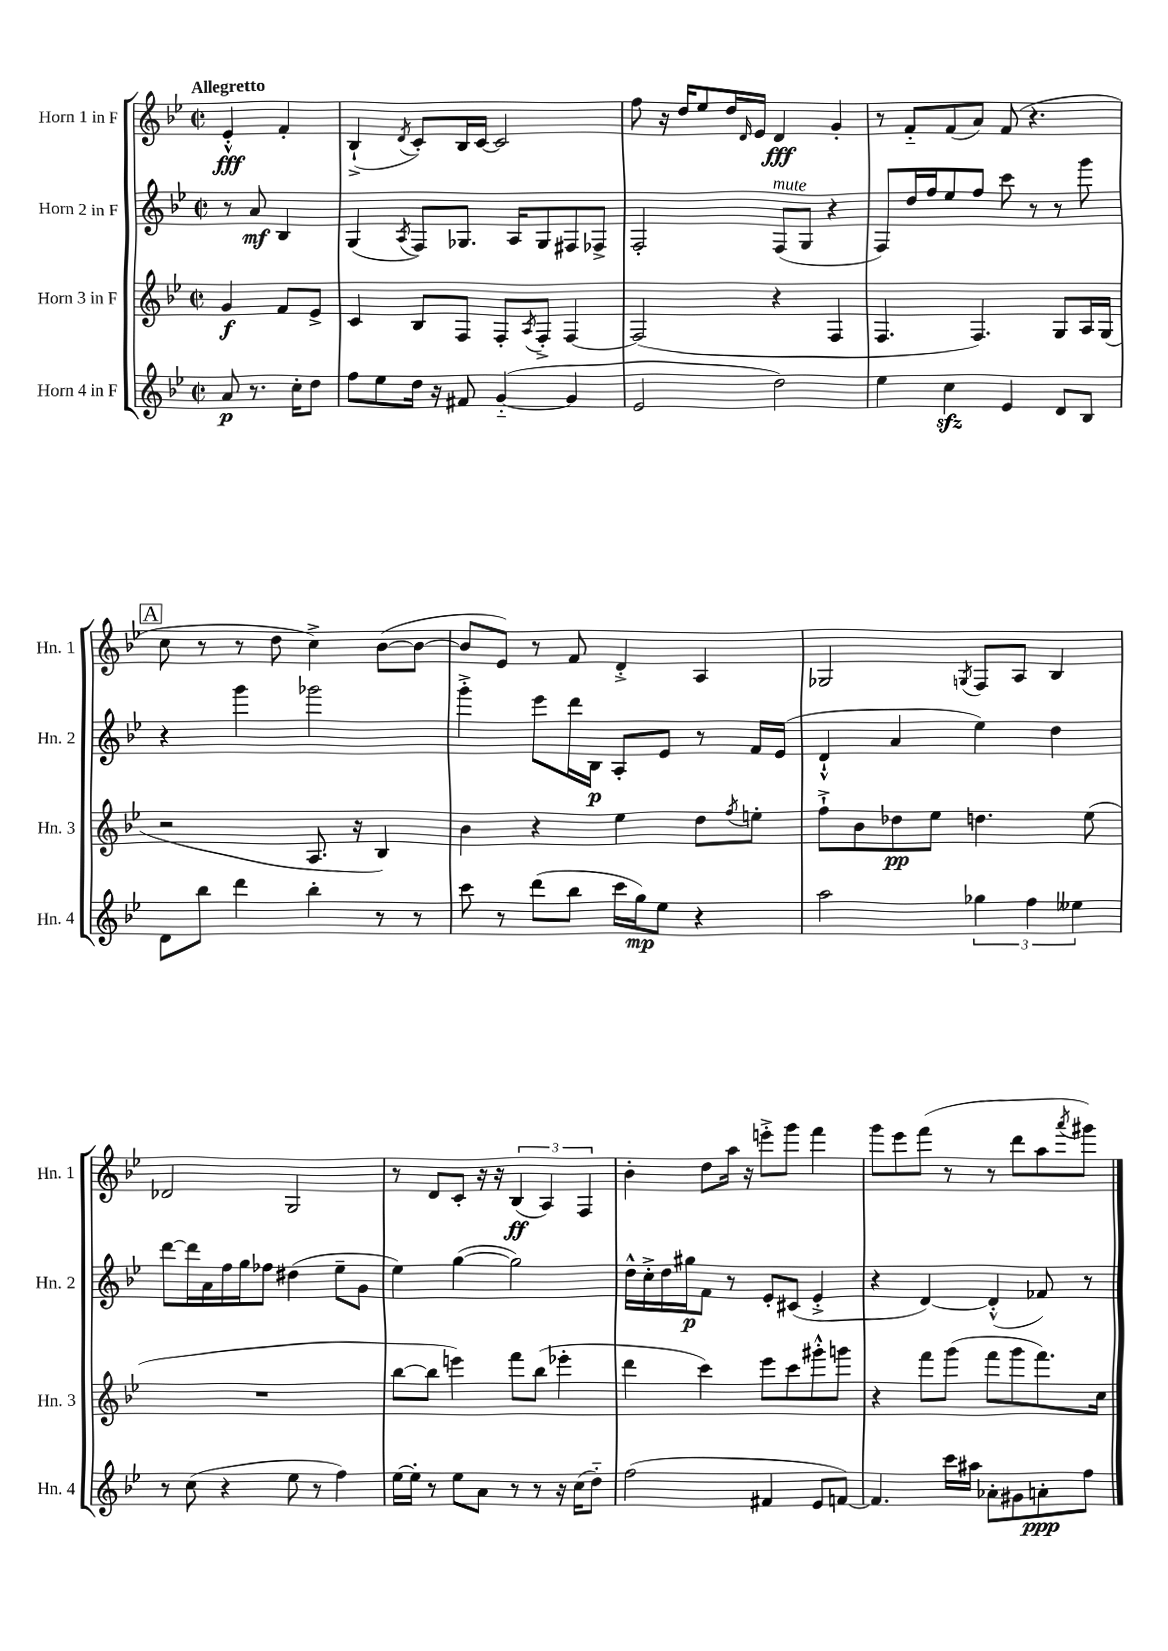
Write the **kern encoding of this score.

**kern	**dynam	**kern	**dynam	**kern	**dynam	**kern	**dynam
*part4	*part4	*part3	*part3	*part2	*part2	*part1	*part1
*staff4	*staff4	*staff3	*staff3	*staff2	*staff2	*staff1	*staff1
*I"Horn 4 in F	*	*I"Horn 3 in F	*	*I"Horn 2 in F	*	*I"Horn 1 in F	*
*I'Hn. 4	*	*I'Hn. 3	*	*I'Hn. 2	*	*I'Hn. 1	*
*clefG2	*	*clefG2	*	*clefG2	*	*clefG2	*
*k[b-e-]	*	*k[b-e-]	*	*k[b-e-]	*	*k[b-e-]	*
*M2/2	*	*M2/2	*	*M2/2	*	*M2/2	*
*met(c|)	*	*met(c|)	*	*met(c|)	*	*met(c|)	*
=	=	=	=	=	=	=	=
!	!	!	!	!	!	!LO:TX:a:B:t=Allegretto	!
8a/	p	4g/	f	8r	.	4e-'^^/	fff
8.r	.	.	.	8a/	mf	.	.
.	.	8f/L	.	4B-/	.	4f'/	.
16cc'\KL	.	.	.	.	.	.	.
8dd\J	.	8e-^/J	.	.	.	.	.
=1	=1	=1	=1	=1	=1	=1	=1
8ff\L	.	4c/	.	(4G/	.	(4B-`^/	.
8ee-\	.	.	.	.	.	.	.
.	.	.	.	8qA/	.	8qd/	.
16dd\Jk	.	8B-/L	.	8F/L)	.	8c'/L)	.
16r	.	.	.	.	.	.	.
8f#X/	.	8F/J	.	8.G-X/J	.	16B-/L	.
.	.	.	.	.	.	[16c/JJ	.
([4g/	.	8F'/L	.	.	.	2c/]	.
.	.	.	.	16A/KL	.	.	.
.	.	8qA/	.	.	.	.	.
.	.	8F'^/J	.	8G-/	.	.	.
4g/]	.	[4F/	.	8F#X/	.	.	.
.	.	.	.	8F-X^/J	.	.	.
=2	=2	=2	=2	=2	=2	=2	=2
2e-/	.	(2F/]	.	2F'/	.	8ff\	.
.	.	.	.	.	.	16r	.
.	.	.	.	.	.	16dd/KL	.
.	.	.	.	.	.	8ee-/	.
.	.	.	.	.	.	16dd/L	.
.	.	.	.	.	.	16qqd/	.
.	.	.	.	.	.	16e-/JJ	.
!	!	!	!	!LO:TX:a:i:t=mute	!	!	!
2dd\)	.	4r	.	(8F/L	.	4d/	fff
.	.	.	.	8G/J	.	.	.
.	.	4F/	.	4r	.	4g'/	.
=3	=3	=3	=3	=3	=3	=3	=3
4ee-\	.	4.F/	.	8F/L)	.	8r	.
.	.	.	.	16dd/L	.	8f/L	.
.	.	.	.	16ff/J	.	.	.
4cczz\	.	.	.	8ee-/	.	(8f/	.
.	.	4.F/)	.	8ff/J	.	8a/J)	.
4e-/	.	.	.	8ccc\	.	(8f/	.
.	.	.	.	8r	.	4.r	.
8d/L	.	8G/L	.	8r	.	.	.
8B-/J	.	16A/L	.	8ggg\	.	.	.
.	.	(16G/JJ	.	.	.	.	.
!!LO:LB:g=z
!!LO:REH:place=s1:t=A
=4	=4	=4	=4	=4	=4	=4	=4
8d\L	.	2r	.	4r	.	8cc\	.
8bb-\J	.	.	.	.	.	8r	.
4ddd\	.	.	.	4ggg\	.	8r	.
.	.	.	.	.	.	8dd\	.
4bb-'\	.	8.A/	.	2ggg-X\	.	4cc^\)	.
.	.	16r	.	.	.	.	.
8r	.	4B-/)	.	.	.	([8b-\L	.
8r	.	.	.	.	.	8b-\J_	.
=5	=5	=5	=5	=5	=5	=5	=5
8ccc\	.	4b-\	.	4ggg'^\	.	8b-/L]	.
8r	.	.	.	.	.	8e-/J)	.
(8ddd\L	.	4r	.	8eee-\L	.	8r	.
8bb-\J	.	.	.	16ddd\L	.	8f/	.
.	.	.	.	16B-\JJ	p	.	.
16ccc\LL	.	4ee-\	.	8A'/L	.	4d'^/	.
16gg\J)	mp	.	.	.	.	.	.
8ee-\J	.	.	.	8e-/J	.	.	.
4r	.	8dd\L	.	8r	.	4A/	.
.	.	8qff/	.	.	.	.	.
.	.	8een'\J	.	16f/LL	.	.	.
.	.	.	.	(16e-/JJ	.	.	.
=6	=6	=6	=6	=6	=6	=6	=6
2aa\	.	8ff`^\L	.	4d`^^/	.	2G-X/	.
.	.	8b-\	.	.	.	.	.
.	.	8dd-X\	pp	4a/	.	.	.
.	.	8ee-\J	.	.	.	.	.
.	.	.	.	.	.	8qGn/	.
6gg-X\	.	4.ddn\	.	4ee-\)	.	8F/L	.
.	.	.	.	.	.	8A/J	.
6ff\	.	.	.	.	.	.	.
.	.	.	.	4dd\	.	4B-/	.
6ee--X\	.	.	.	.	.	.	.
.	.	(8ee-\	.	.	.	.	.
!!LO:LB:g=z
=7	=7	=7	=7	=7	=7	=7	=7
8r	.	1r	.	[8ddd\L	.	2d-X/	.
(8cc\	.	.	.	16ddd\L]	.	.	.
.	.	.	.	16a\	.	.	.
4r	.	.	.	16ff\	.	.	.
.	.	.	.	16gg\J	.	.	.
.	.	.	.	8ff-X\J	.	.	.
8ee-\	.	.	.	(4dd#X\	.	2G/	.
8r	.	.	.	.	.	.	.
4ff\)	.	.	.	8ee-~\L	.	.	.
.	.	.	.	8g\J	.	.	.
=8	=8	=8	=8	=8	=8	=8	=8
[16ee-\LL	.	[8bb-\L	.	4ee-\)	.	8r	.
16ee-'\JJ]	.	.	.	.	.	.	.
8r	.	8bb-\J]	.	.	.	8d/L	.
8ee-\L	.	4eeen\)	.	([4gg\	.	8c'/J	.
8a\J	.	.	.	.	.	16r	.
.	.	.	.	.	.	16r	.
8r	.	8fff\L	.	2gg\])	.	(6B-/	ff
8r	.	(8bb-\J	.	.	.	.	.
.	.	.	.	.	.	6A/)	.
16r	.	4eee-X'\	.	.	.	.	.
(16cc\KL	.	.	.	.	.	.	.
.	.	.	.	.	.	6F/	.
8dd\J)	.	.	.	.	.	.	.
=9	=9	=9	=9	=9	=9	=9	=9
(2ff\	.	4ddd\	.	16dd^^\LL	.	4b-'\	.
.	.	.	.	16cc'^\	.	.	.
.	.	.	.	16dd\	.	.	.
.	.	.	.	16gg#X\J	p	.	.
.	.	4ccc\)	.	8f\J	.	8dd\L	.
.	.	.	.	8r	.	16aa\Jk	.
.	.	.	.	.	.	16r	.
4f#X/	.	8eee-\L	.	8e-'/L	.	8eeen'^\L	.
.	.	8ccc\	.	(8c#X/J	.	8ggg\J	.
8e-/L	.	8ggg#X'^^\	.	4e-'^/	.	4fff\	.
[8fn/J)	.	8gggn\J	.	.	.	.	.
=10	=10	=10	=10	=10	=10	=10	=10
4.f/]	.	4r	.	4r	.	8ggg\L	.
.	.	.	.	.	.	8eee-\	.
.	.	8fff\L	.	[4d/)	.	(8fff\J	.
16ccc\LL	.	(8ggg\J	.	.	.	8r	.
16aa#X\JJ	.	.	.	.	.	.	.
8a-X'\L	.	8fff\L	.	(4d'^^/]	.	8r	.
8g#X\	.	8ggg\	.	.	.	8ddd\L	.
8an'\	ppp	8.fff\)	.	8f-X/)	.	8aa\	.
.	.	.	.	.	.	8qaaa/	.
8ff\J	.	.	.	8r	.	8ggg#X\J)	.
.	.	16cc\Jk	.	.	.	.	.
==	==	==	==	==	==	==	==
*-	*-	*-	*-	*-	*-	*-	*-
